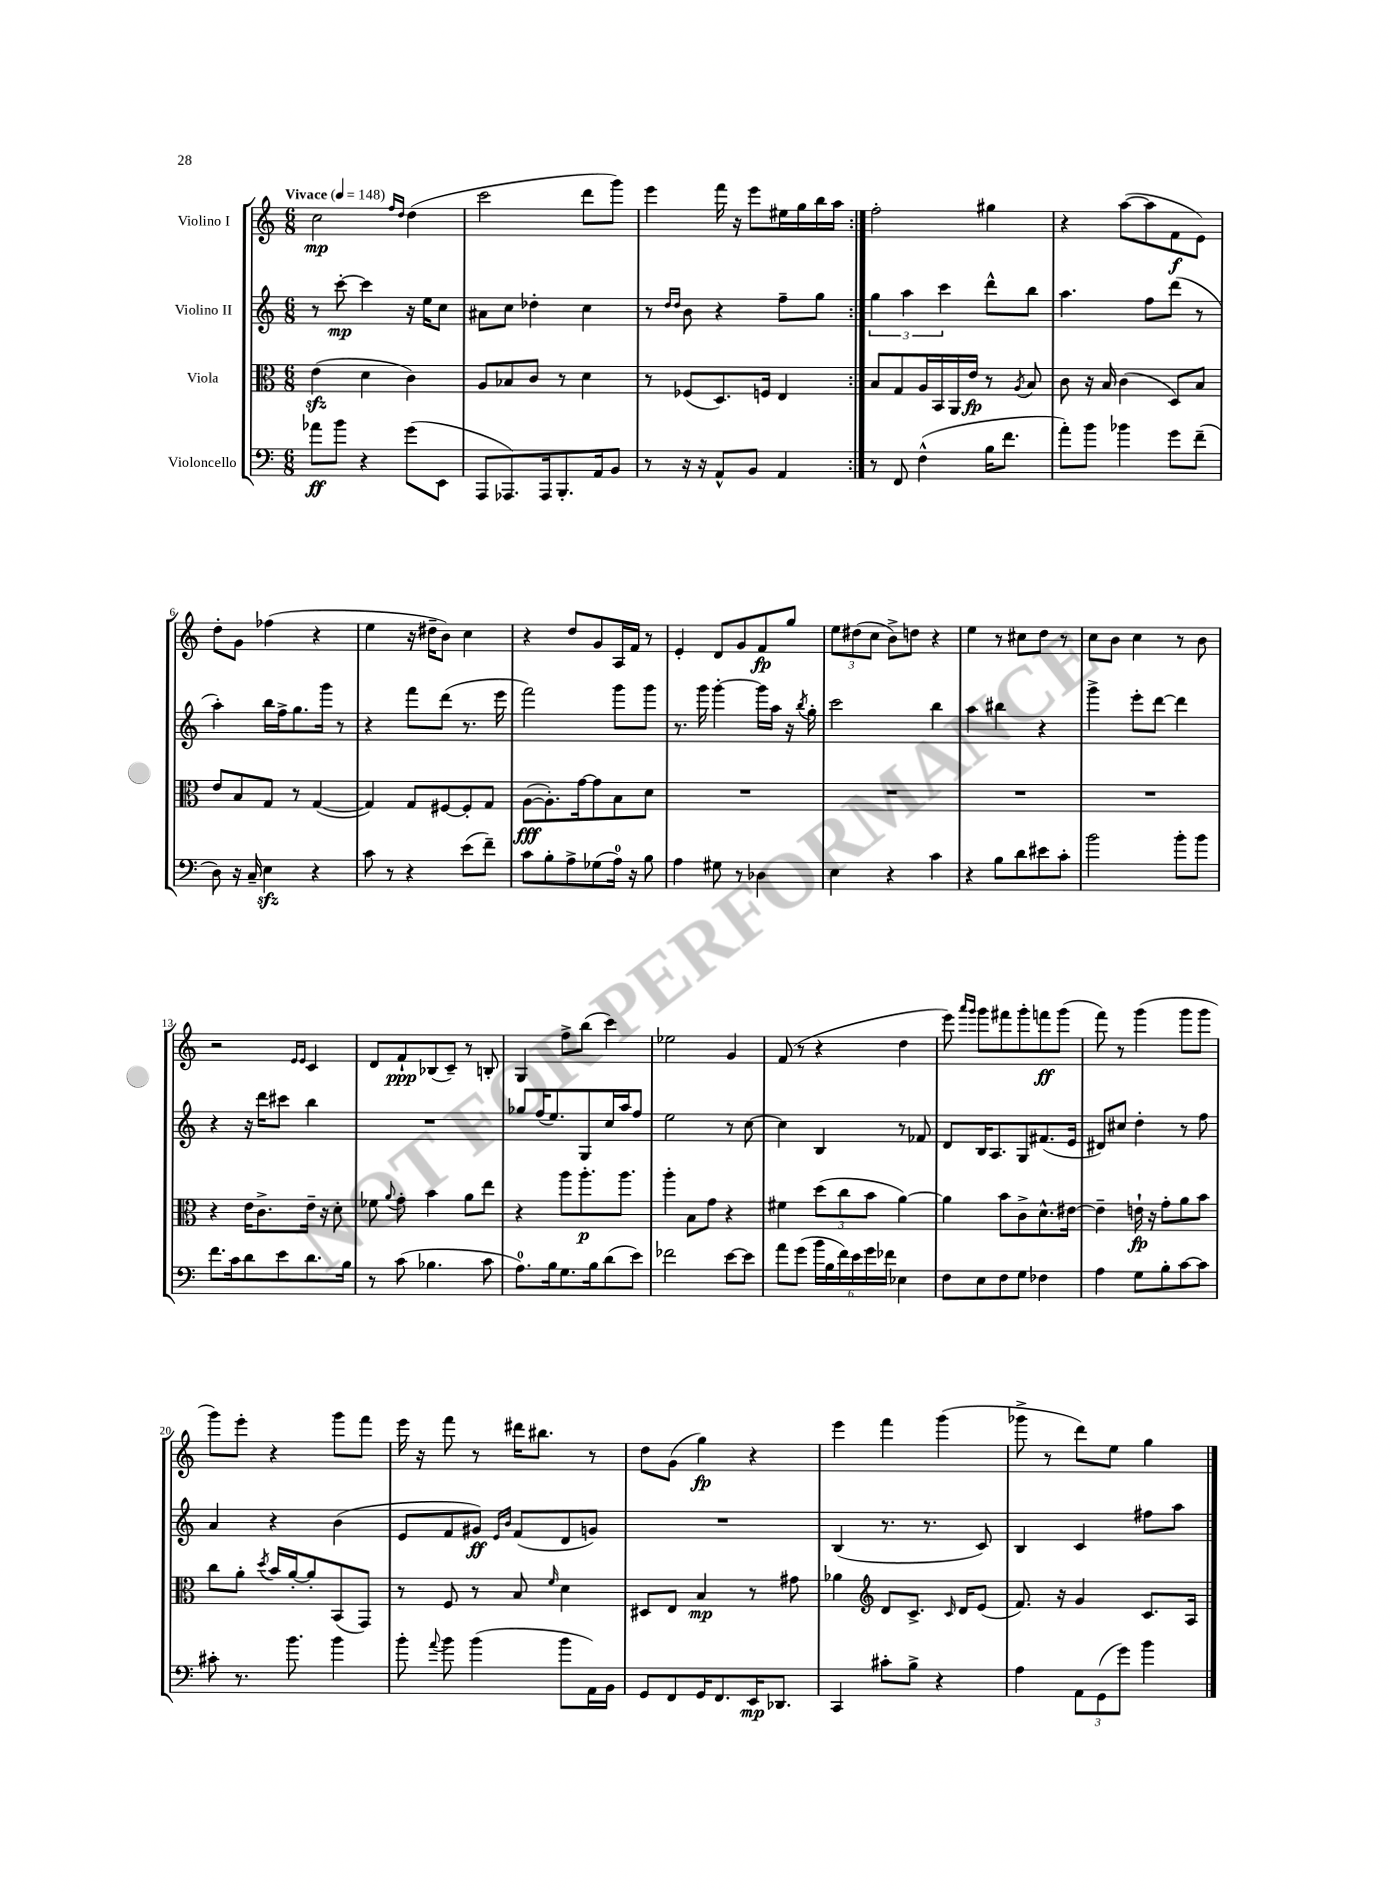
<<
\new StaffGroup <<
\new Staff = "s0" \with { instrumentName = "Violino I" } {
    \clef treble \key c \major \numericTimeSignature \time 6/8 \tempo "Vivace" 4 = 148
    \autoBeamOff \repeat volta 2 { c''2\mp \grace { f''16[ d''16] } d''4( |
    c'''2 d'''8[ g'''8]) |
    e'''4 f'''16 r16 e'''8[ eis''16 g''16 b''16 a''16] | }
    f''2-. gis''4 |
    r4 a''8[~( a''8 f'8\f e'8]) |
    d''8[-. g'8] fes''4( r4 |
    e''4 r16 dis''16[-- b'8]) c''4 |
    r4 d''8[ g'8 a16 f'16] r8 |
    e'4-. d'8[ g'8 f'8\fp g''8] |
    \tuplet 3/2 { e''8[ dis''8( c''8] } b'8[->) d''8] r4 |
    e''4 r8 cis''8[ d''8] r8 |
    c''8[ b'8] c''4 r8 b'8 |
    r2 \grace { e'16[ e'16] } c'4 |
    d'8[ f'8-!\ppp bes8( c'8]--) r8 b8-. |
    g4 f''8[-> b''8]( c'''4) |
    ees''2 g'4 |
    f'8( r8 r4 d''4 |
    e'''8) \grace { a'''16[ g'''16] } g'''8[ fis'''8 g'''8-. f'''8\ff g'''8]( |
    f'''8) r8 g'''4( g'''8[ g'''8] |
    g'''8[) e'''8]-. r4 g'''8[ f'''8] |
    e'''16 r16 f'''8 r8 dis'''16[ bis''8.] r8 |
    d''8[ g'8]( g''4\fp) r4 |
    e'''4 f'''4 g'''4( |
    ges'''8-> r8 d'''8[) e''8] g''4 \bar "|." |
}
\new Staff = "s1" \with { instrumentName = "Violino II" } {
    \clef treble \key c \major \numericTimeSignature \time 6/8
    \autoBeamOff \repeat volta 2 { r8 c'''8~-.\mp c'''4 r16 e''16[ c''8] |
    ais'8[ c''8] des''4-. c''4 |
    r8 \grace { d''16[ d''16] } b'8 r4 f''8[-- g''8] | }
    \tuplet 3/2 { g''4 a''4 c'''4 } d'''8[-^ b''8] |
    a''4. f''8[ d'''8]( r8 |
    a''4-.) b''16[ f''16-> g''8. g'''16] r8 |
    r4 f'''8[ d'''8]( r8. e'''16 |
    f'''2) g'''8[ g'''8] |
    r8. g'''16 g'''4~-. g'''16[ a''16] r16 \acciaccatura { b''8 } g''16-. |
    c'''2 b''4 |
    a''4 bis''4 r4 |
    g'''4-> e'''8[-. d'''8]~ d'''4 |
    r4 r16 d'''16[ cis'''8] b''4 |
    R2. |
    ges''8[ f''16( e''8.) g8 c''16 a''16 f''8] |
    e''2 r8 c''8~ |
    c''4 b4 r8 fes'8 |
    d'8[ b16 a8. g8 fis'8.( e'16] |
    dis'8[) cis''8] d''4-. r8 f''8 |
    a'4 r4 b'4( |
    e'8[ f'8 gis'8]\ff) \grace { e'16[ b'16] } f'8[( d'8 g'8]) |
    R2. |
    b4( r8. r8. c'8) |
    b4 c'4 fis''8[ a''8] \bar "|." |
}
\new Staff = "s2" \with { instrumentName = "Viola" } {
    \clef alto \key c \major \numericTimeSignature \time 6/8
    \autoBeamOff \repeat volta 2 { e'4\sfz( d'4 c'4) |
    a8[ bes8 c'8] r8 d'4 |
    r8 fes8[( d8.) f16] e4 | }
    b8[ g8 a16 b,16 a,16 e'16]\fp r8 \acciaccatura { a8 } b8 |
    c'8 r16 b16 c'4( d8[) b8] |
    e'8[ b8 g8] r8 g4~( |
    g4) g8[ fis8~ fis8-. g8] |
    a8[~\fff( a8.-.) g'16~ g'8 b8 d'8] |
    R2. |
    R2. |
    R2. |
    R2. |
    r4 e'16[ c'8.-> e'16]-- r16 d'8-. |
    fes'8 \appoggiatura { a'8 } g'8-. b'4 a'8[ e''8] |
    r4 a''8[ a''8.-.\p a''8.] |
    a''4-. b8[ g'8] r4 |
    fis'4 \tuplet 3/2 { d''8[( c''8 b'8] } a'4~) |
    a'4 b'8[ c'8-> d'8.-^ eis'16]~ |
    eis'4-- e'16-!\fp r16 g'8[-. a'8 b'8] |
    c''8[ a'8]-. \acciaccatura { d''8 } b'16[ a'16~-. a'8-. b,8( g,8]) |
    r8 f8 r8 b8 \grace { f'16 } d'4 |
    dis8[ e8] b4\mp r8 gis'8 |
    aes'4 \clef treble d'8[ c'8.]-> \grace { c'16 } d'16[ e'8]( |
    f'8.) r16 g'4 c'8.[ a16] \bar "|." |
}
\new Staff = "s3" \with { instrumentName = "Violoncello" } {
    \clef bass \key c \major \numericTimeSignature \time 6/8
    \autoBeamOff \repeat volta 2 { aes'8[\ff b'8] r4 g'8[( e,8] |
    a,,8[ aes,,8.) aes,,16 b,,8.-. a,16 b,8] |
    r8 r16 r16 a,8[-^ b,8] a,4 | }
    r8 f,8 f4-^( b16[ f'8.] |
    a'8[-.) b'8] bes'4 g'8[ f'8]--( |
    d8) r16 c16-- e4\sfz r4 |
    c'8 r8 r4 e'8[( f'8]--) |
    c'8[ b8-. a8-> ges8( a16]-0) r16 b8 |
    a4 gis8 r8 des4 |
    e4 r4 c'4 |
    r4 b8[ d'8 eis'8 c'8]-. |
    b'2 b'8[-. b'8] |
    f'8.[ c'16 d'8 e'8 d'8. b16] |
    r8 c'8( bes4. c'8 |
    a8.[-0) b16 g8. b16 d'8( e'8]) |
    fes'2 e'8[~ e'8] |
    a'8[ g'8]( \tuplet 6/4 { b'16[ b16 f'16) e'16 g'16 fes'16] } ees4 |
    f8[ e8 f8 g8] fes4 |
    a4 g8[ b8-. c'8~ c'8] |
    cis'8-. r8. b'8. b'4 |
    b'8-. \appoggiatura { a'8 } b'8 b'4( b'8[ a,16) b,16] |
    g,8[ f,8 g,16 f,8. e,16\mp des,8.] |
    c,4 cis'8[-. b8]-> r4 |
    a4 \tuplet 3/2 { a,8[ g,8( g'8]) } b'4 \bar "|." |
}
>>
>>
